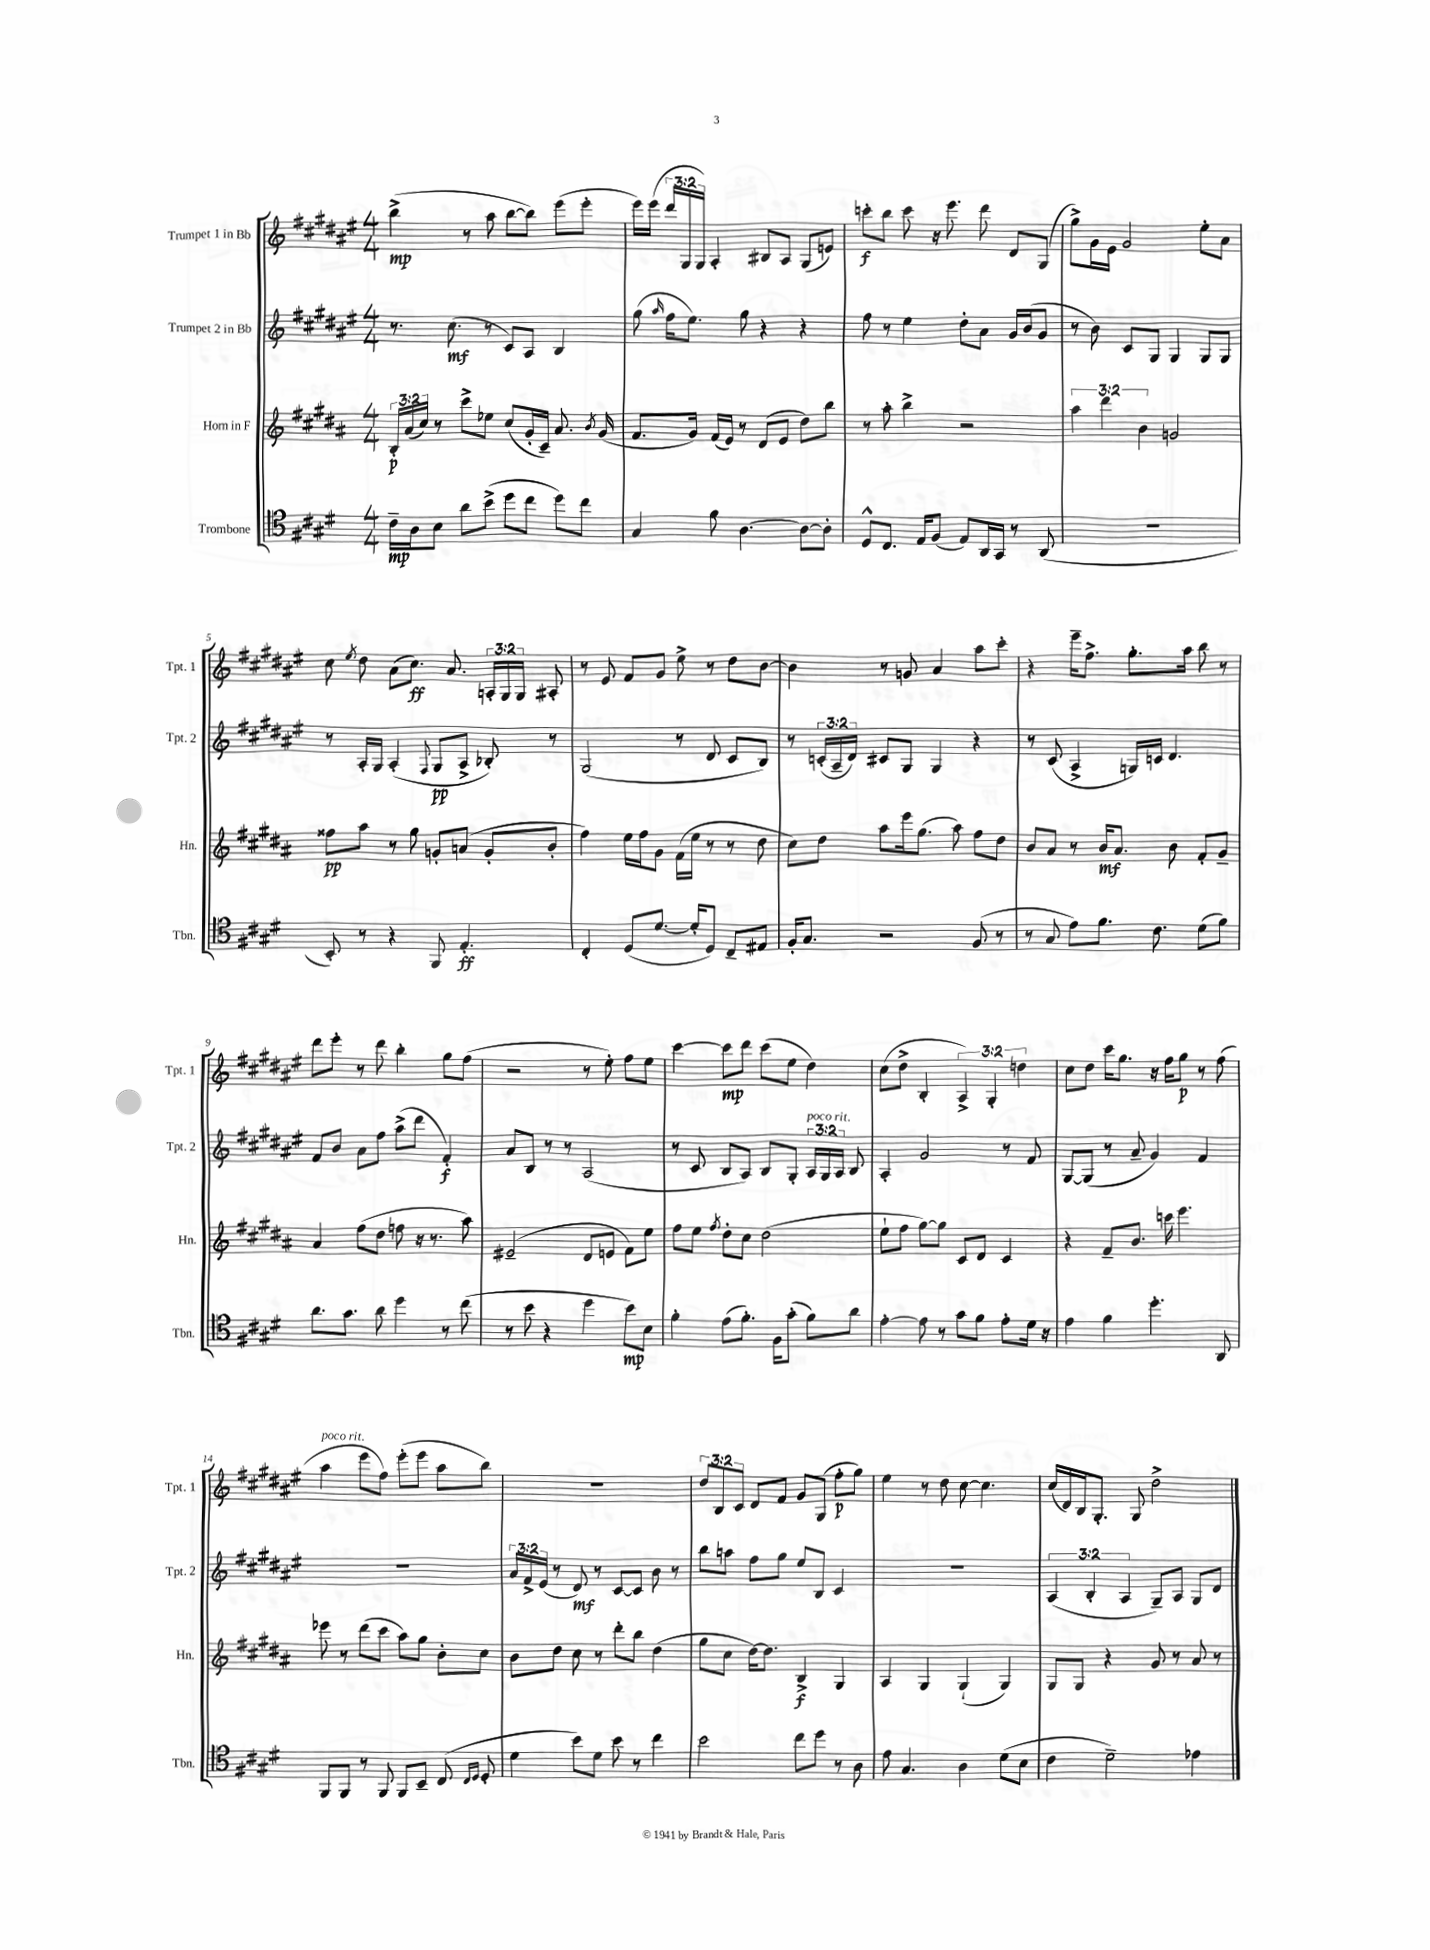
<<
\new StaffGroup <<
\new Staff = "s0" \with { instrumentName = "Trumpet 1 in Bb" shortInstrumentName = "Tpt. 1" } {
    \clef treble \key fis \major \numericTimeSignature \time 4/4 \override Staff.TupletNumber.text = #tuplet-number::calc-fraction-text
    \autoBeamOff b''4->\mp( r8 ais''8 b''8[~ b''8]) eis'''8[( eis'''8]-. |
    eis'''16[) eis'''16]( \tuplet 3/2 { dis'''16[ gis16 gis16]) } ais4-. bis8[ ais8] gis8[( e'8]) |
    c'''8[-.\f b''8] c'''8 r16 eis'''8. dis'''8 dis'8[ gis8]( |
    gis''8[->) gis'16 eis'16] gis'2 eis''8[-. ais'8] |
    cis''8 \acciaccatura { eis''8 } dis''8 ais'8[( cis''8.]\ff) ais'8. \tuplet 3/2 { a16[-. gis16 gis16] } ais8-. |
    r8 eis'8 fis'8[ gis'8] eis''8-> r8 dis''8[ b'8]~ |
    b'4 r8 g'8 ais'4 ais''8[ cis'''8]-. |
    r4 eis'''16[-- fis''8.]-> gis''8.[-. ais''16] b''8 r8 |
    dis'''8[ eis'''8]-. r8 dis'''8 b''4-. gis''8[ fis''8]( |
    r2 r8 eis''8-.) fis''8[ eis''8] |
    cis'''4~ cis'''8[\mp dis'''8] cis'''8[( eis''8] dis''4) |
    cis''8[( dis''8]-> b4-. \tuplet 3/2 { ais4->) gis4-. d''4 } |
    cis''8[ dis''8] cis'''16[ gis''8.] r16 fis''16[ gis''8]\p r8 fis''8( |
    ais''4^\markup { \italic "poco rit." } eis'''8[ fis''8]) eis'''8[-.( eis'''8] ais''8[ b''8]) |
    R1 |
    \tuplet 3/2 { dis''8[ b8 cis'8] } dis'8[ fis'8] gis'8[ gis8]( fis''8[-.\p gis''8]) |
    eis''4 r8 dis''8 cis''8~ cis''4. |
    cis''16[( dis'16) b16 gis8.]-. gis8 dis''2-> \bar "|." |
}
\new Staff = "s1" \with { instrumentName = "Trumpet 2 in Bb" shortInstrumentName = "Tpt. 2" } {
    \clef treble \key fis \major \numericTimeSignature \time 4/4 \override Staff.TupletNumber.text = #tuplet-number::calc-fraction-text
    \autoBeamOff r8. cis''8.\mf( r8 cis'8[) ais8] b4 |
    gis''8( \grace { ais''16 } fis''16[ eis''8.]) gis''8 r4 r4 |
    fis''8 r8 eis''4 dis''8[-. ais'8] gis'16[ b'16( gis'8] |
    r8 b'8) cis'8[ gis8] gis4 gis8[ gis8] |
    r8 ais16[-. gis16] ais4-.( \appoggiatura { fis8 } gis8[\pp ais8]-> bes8-.) r8 |
    gis2( r8 dis'8 cis'8[ b8]) |
    r8 \tuplet 3/2 { c'16[-.( ais16-- dis'16]) } cis'8[ gis8] gis4 r4 |
    r8 cis'8( ais4-> g16[) c'16] dis'4. |
    fis'8[ b'8] ais'8[ fis''8] ais''8[->( dis'''8] fis'4-.\f) |
    ais'8[ b8] r8 r8 ais2( |
    r8 cis'8 b8[ ais8]) b8[ gis8]-. \tuplet 3/2 { ais16[^\markup { \italic "poco rit." } gis16 ais16] } b8 |
    ais4-. gis'2 r8 fis'8 |
    gis8[~ gis8]( r8 ais'8-- gis'4) fis'4 |
    R1 |
    \tuplet 3/2 { ais'16[ fis'16-> eis'16]( } r8 dis'8\mf) r8 cis'8[~ cis'8] b'8 r8 |
    b''8[ a''8] fis''8[ gis''8] eis''8[ b8] cis'4 |
    R1 |
    \tuplet 3/2 { ais4( b4-. ais4 } gis8[--) ais8] gis8[ dis'8] \bar "|." |
}
\new Staff = "s2" \with { instrumentName = "Horn in F" shortInstrumentName = "Hn." } {
    \clef treble \key b \major \numericTimeSignature \time 4/4 \override Staff.TupletNumber.text = #tuplet-number::calc-fraction-text
    \autoBeamOff \tuplet 3/2 { b16[-.\p ais'16( cis''16]) } r8 cis'''8[-> ees''8] cis''8[( gis'16-. cis'16]--) ais'8. \acciaccatura { b'8 } gis'16( |
    fis'8.[ gis'16]) fis'16[( e'16]) r8 dis'8[( e'8] dis''8[) b''8] |
    r8 ais''8-. b''4-> r2 |
    \tuplet 3/2 { ais''4 dis'''4 b'4 } g'2 |
    fisis''8[\pp ais''8] r8 gis''8 g'8[-. a'8]( g'8[-. b'8]-. |
    fis''4) e''16[ fis''16 gis'8] fis'16[( e''16] r8 r8 dis''8 |
    cis''8[) dis''8] ais''8[ e'''16 gis''8.]( ais''8) fis''8[ dis''8] |
    b'8[ ais'8] r8 b'16[\mf ais'8.] b'8 fis'8[-. gis'8]-- |
    ais'4 fis''8[( dis''8] f''8 r16 r8. ais''8) |
    eis'2--( dis'8[ e'8] fis'8[) e''8] |
    fis''8[ e''8] \acciaccatura { fis''8 } dis''8[-. cis''8] dis''2( |
    e''8[-! fis''8] gis''8[~) gis''8] cis'8[ dis'8] cis'4 |
    r4 fis'8[-- b'8.] c'''16 e'''4. |
    ees'''8 r8 dis'''8[( cis'''8] ais''8[) gis''8] b'8[-. cis''8] |
    b'8[ dis''8] cis''8 r8 dis'''8[-. b''8] dis''4( |
    gis''8[ cis''8] dis''16[~) dis''8.] b4->\f gis4 |
    ais4 gis4 gis4-!( gis4) |
    gis8[ gis8] r4 gis'8 r8 ais'8 r8 \bar "|." |
}
\new Staff = "s3" \with { instrumentName = "Trombone" shortInstrumentName = "Tbn." } {
    \clef tenor \key e \major \numericTimeSignature \time 4/4
    \autoBeamOff cis'16[--\mp a16 b8] a'8[ b'8]->( dis''8[ cis''8] dis''8[) cis''8] |
    gis4 fis'8 a4.~ a8[~ a8]-. |
    dis8[-^ cis8.] e16[ fis8]( e8[) a,16 gis,16] r8 a,8( |
    R1 |
    b,8-.) r8 r4 fis,8 e4.-.\ff |
    cis4-. dis8[( dis'8.]~ dis'16[-. dis8]) cis8[-- eis8] |
    fis16[-. gis8.] r2 fis8( r8 |
    r8 gis8 e'8[) fis'8.] cis'8. dis'8[( fis'8]) |
    a'8.[ gis'8.] a'8 dis''4 r8 cis''8( |
    r8 b'8 r4 dis''4 b'8[\mp) b8] |
    fis'4-. e'8[( fis'8.]-.) fis16[ gis'8]-.( fis'8[) a'8] |
    e'4~-. e'8 r8 gis'8[ fis'8] e'8[-. dis'16] r16 |
    e'4 fis'4 dis''4.-. a,8 |
    fis,8[ fis,8] r8 fis,8 fis,8[ b,8]-- cis8( \grace { cis16[ dis16] } dis8-. |
    dis'4 b'8[) dis'8] b'8 r8 cis''4 |
    b'2 cis''8[ dis''8] r8 a8 |
    e'8 gis4. a4 dis'8[( b8] |
    cis'4 dis'2--) ees'4 \bar "|." |
}
>>
>>
